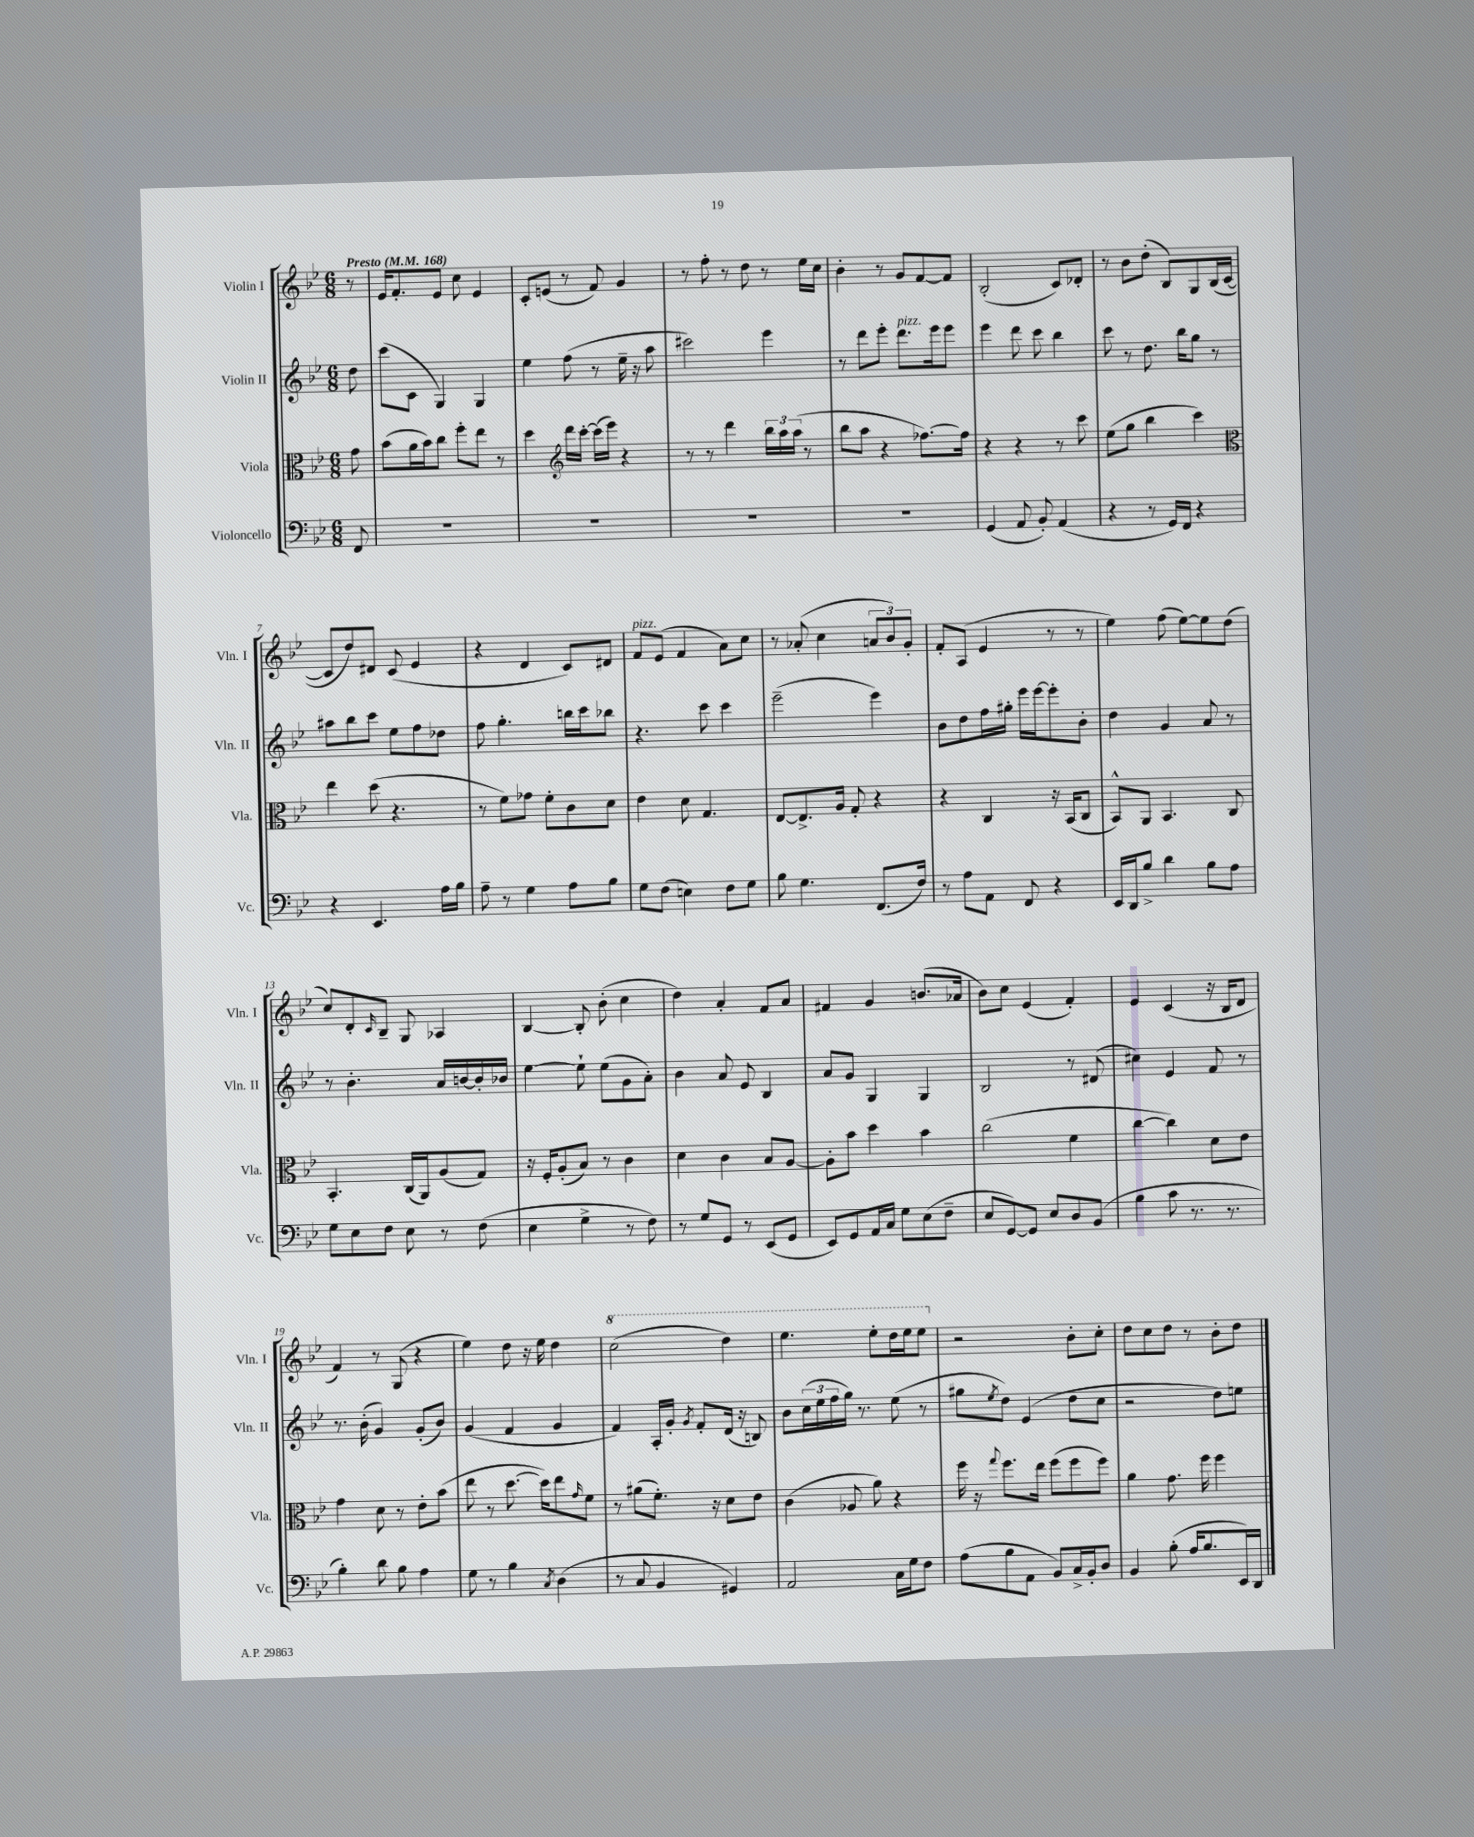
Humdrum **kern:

**kern	**kern	**kern	**kern
*part4	*part3	*part2	*part1
*staff4	*staff3	*staff2	*staff1
*I"Violoncello	*I"Viola	*I"Violin II	*I"Violin I
*I'Vc.	*I'Vla.	*I'Vln. II	*I'Vln. I
*clefF4	*clefC3	*clefG2	*clefG2
*k[b-e-]	*k[b-e-]	*k[b-e-]	*k[b-e-]
*M6/8	*M6/8	*M6/8	*M6/8
*MM168	*MM168	*MM168	*MM168
=	=	=	=
!	!	!	!LO:TX:a:B:t=Presto
8FF/	8g\	8dd\	8r
=1	=1	=1	=1
2.r	(8b-\L	(8ccc\L	16e-/KL
.	.	.	8.f'/
.	16a\L	8c\J	.
.	16b-\J)	.	.
.	8cc\J	4G/)	8e-/J
.	8ff'\L	.	8cc\
.	8ee-\J	4G/	4e-/
.	8r	.	.
=2	=2	=2	=2
2.r	4dd\	4ee-\	8c'/L
.	.	.	(8en/J
*	*clefG2	*	*
.	16ddd\LL	(8ff\	8r
.	[16ccc'\JJ	.	.
.	(16ccc\LL]	8r	8f/)
.	16eee-\JJ)	.	.
.	4r	16ee-~\	4g/
.	.	16r	.
.	.	8aa\	.
=3	=3	=3	=3
2.r	8r	2ccc#X\)	8r
.	8r	.	8ff'\
.	4ddd\	.	8r
.	.	.	8dd\
.	24bb-\LL	4eee-\	8r
.	24aa\	.	.
.	(24aa\JJ	.	.
.	8r	.	16ee-\LL
.	.	.	16cc\JJ
=4	=4	=4	=4
2.r	8bb-\L	8r	4b-'\
.	8aa\J	8ddd\L	.
.	4r	8eee-'\J	8r
!	!	!LO:TX:a:i:t=pizz.	!
.	.	8.ddd\L	8g/L
.	[8.ff-X\L)	.	[8f/
.	.	16eee-\k	.
.	.	8eee-\J	8f/J]
.	16ff-\Jk]	.	.
=5	=5	=5	=5
(4GG/	4r	4eee-\	(2B-'/
8AA/	4r	8ddd\	.
8BB-'/)	.	8ccc\	.
(4AA/	8r	4bb-\	8c/L)
.	8ccc\	.	8d-X'/J
=6	=6	=6	=6
4r	(8ee-\L	8ccc\	8r
.	8gg\J	8r	8b-\L
8r	4bb-\	8.dd\	(8dd'\J
16GG/LL)	.	.	8B-/L)
16FF/JJ	.	16bb-\KL	.
4r	4ccc\)	8gg\J	8G/
.	.	8r	(16B-/L
.	.	.	[16c/JJ
!!LO:LB:g=z
=7	=7	=7	=7
*	*clefC3	*	*
4r	4ee-\	8aa#X\L	8c/L]
.	.	8bb-\	8dd/)
4.EE-/	(8dd\	8ccc\J	8d#X/J
.	4.r	8ee-\L	(8c/
.	.	8ff\	4e-/
16A\LL	.	8dd-X\J	.
16B-\JJ	.	.	.
=8	=8	=8	=8
8A~\	8r	8ff\	4r
8r	8f\L)	4.gg'\	.
4G\	8g-X\J	.	4d/
.	8f'\L	.	.
8A\L	8c\	16bbn\LL	8c/L)
.	.	16ccc\J	.
8B-\J	8d\J	8bb-X\J	8d#X/J
=9	=9	=9	=9
!	!	!	!LO:TX:a:i:t=pizz.
8G\L	4e-\	4.r	8f/L
(8F\J	.	.	(8e-/J
4En\)	8d\	.	4f/
.	4.G/	8ccc\	.
8F\L	.	4ccc\	8a\L)
8G\J	.	.	8cc\J
=10	=10	=10	=10
8B-\	[8E-/L	(2eee-~\	8r
4.G\	8.E-^/]	.	(8a-X'/
.	.	.	4cc\
.	16A/Jk	.	.
.	8G'/	.	.
(8.FF/L	4r	4eee-\)	12an/L
.	.	.	12b-/)
.	.	.	12g'/J
16F/Jk)	.	.	.
=11	=11	=11	=11
8r	4r	8b-\L	8f'/L
8A\L	.	8dd\	(8A/J
8AA\J	4C/	16ff\L	4e-/
.	.	16gg#X'\JJ	.
8FF/	.	16eee-\LL	.
.	.	[16eee-\J	.
4r	16r	8eee-'\]	8r
.	(16BB-/KL	.	.
.	8C/J	8b-'\J	8r
=12	=12	=12	=12
16EE-/LL	8BB-^^/L)	4dd\	4ee-\)
16DD/J	.	.	.
8B-^/J	8AA/J	.	.
4d\	4.BB-/	4g/	(8ff\
.	.	.	[8ee-\L)
8B-\L	.	8a/	8ee-\]
8A\J	8C/	8r	(8dd\J
!!LO:LB:g=z
=13	=13	=13	=13
8G\L	4.BB-'/	8r	8cc/L)
8E-\	.	4.b-'\	8d'/
.	.	.	16qqc/
8F\J	.	.	8B-~/J
8E-\	(16C/LL	.	8G/
.	16AA/J)	.	.
8r	(8A/	16a/LL	4A-X/
.	.	[16bn/	.
(8F\	8G/J)	16b'/]	.
.	.	16b-X/JJ	.
=14	=14	=14	=14
4E-\	16r	[4ee-\	[4B-/
.	16F'/KL	.	.
.	(8A'/	.	.
4G^\	8B-/J)	8ee-`\]	8B-'/]
.	8r	(8ee-\L	(8b-'\
8r	4c\	8g\	4cc\
8F\)	.	8a'\J)	.
=15	=15	=15	=15
8r	4d\	4b-\	4dd\)
8G/L	.	.	.
8GG/J	4c\	8a/	4a'/
8r	.	8e-/	.
(8EE-/L	8B-/L	4B-/	8f/L
8GG/J	[8A/J	.	8a/J
=16	=16	=16	=16
8EE-/L)	8A'\L]	8a/L	4f#X/
8GG/	8b-\J	8g/J	.
16AA/L	4dd\	4G/	4g/
16C/JJ	.	.	.
8G\L	.	.	.
(8E-\	4b-\	4G/	(8.bn/L
8F~\J	.	.	.
.	.	.	16a-X/Jk
=17	=17	=17	=17
8E-/L	(2cc\	2B-/	8b-\L)
[8GG/)	.	.	8cc\J
8GG/J]	.	.	(4e-/
8E-/L	.	.	.
8D/	4f\	8r	4f'/)
(8BB-/J	.	(8d#X/	.
=18	=18	=18	=18
4B-\	[4cc\	4cc#X\)	4e-/
8c\	4cc\])	4e-/	(4c/
8.r	.	.	.
.	8d\L	8f/	16r
8.r	.	.	16B-/KL
.	8e-\J	8r	8d/J
!!LO:LB:g=z
=19	=19	=19	=19
4B-'\)	4g\	8.r	4f/)
.	.	(16b-'\	.
8d\	8d\	4g/)	8r
8B-\	8r	.	(8G/
4A\	8e-'\L	(8g'/L	4r
.	(8b-\J	8b-/J)	.
=20	=20	=20	=20
8G\	8ee-\	(4g/	4ee-\)
8r	8r	.	.
4B-\	[8.dd\	4f/	8dd\
.	.	.	16r
.	16dd\KL])	.	16ee-\
8qC/	.	.	.
(4D\	8ee-\	4g/	4dd\
.	16qqg/	.	.
.	8f\J	.	.
=21	=21	=21	=21
*	*	*	*8va
8r	8r	4f/)	(2ccc\
8C/	(8a#X\L	.	.
4BB-/	8.f'\J)	16A'/LL	.
.	.	16g'/JJ	.
.	.	8qg/	.
.	.	8f'/L	.
.	16r	.	.
4GG#X/)	8d\L	(16d/Jk	4ddd\)
.	.	16r	.
.	8e-\J	8Bn/)	.
=22	=22	=22	=22
2AA/	(4c\	8b-\L	4.eee-\
.	.	(24cc\L	.
.	.	24ee-\	.
.	.	24ff\	.
.	8A-X/	16gg\JJ)	.
.	.	8.r	.
.	8a\)	.	8eee-'\L
16C\LL	4r	(8ee-\	16ddd\L
16G\J	.	.	16eee-\J
8F\J	.	8r	8eee-\J
=23	=23	=23	=23
*	*	*	*X8va
(8A\L	16ff\	8gg#X\L	2r
.	16r	.	.
.	8qqgg/	8qee-/	.
8B-\	8.ff\L	8dd\J)	.
8AA\J	.	(4e-/	.
.	16ee-\Jk	.	.
8BB-/L)	(8ff\L	.	.
16C^/L	8ff\	8dd\L	8b-'\L
16BB-'/J	.	.	.
8D/J	8ff\J)	8cc\J	8cc'\J
=24	=24	=24	=24
4BB-/	4a\	2r	8dd\L
.	.	.	8cc\
(8B-'\	8.g\	.	8dd\J
16A/KL	.	.	8r
8.B-/	16ff\	.	.
.	4ff\	8dd\L)	8b-'\L
16EE-/L)	.	8een\J	8dd\J
16DD/JJ	.	.	.
==	==	==	==
*-	*-	*-	*-
